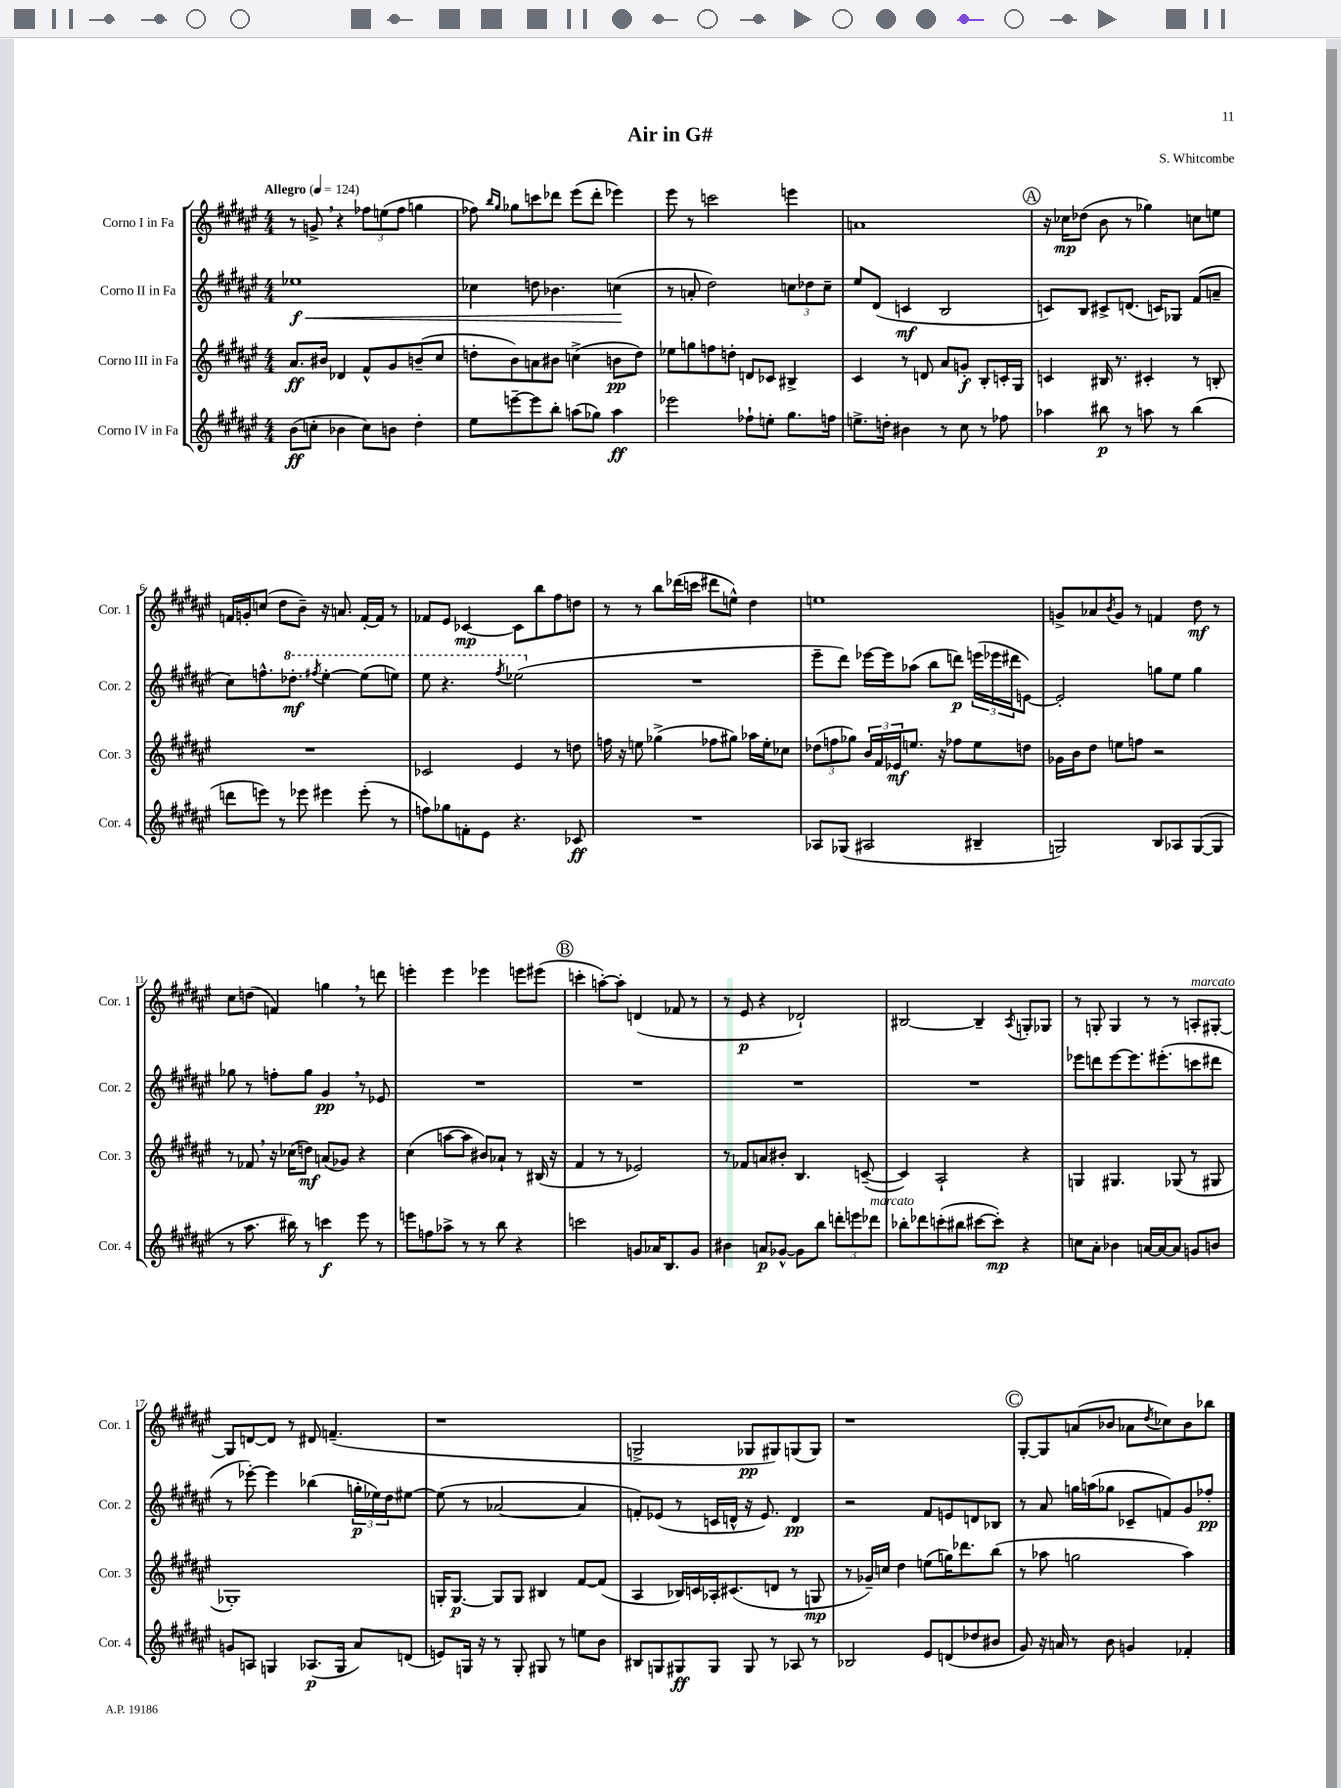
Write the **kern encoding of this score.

**kern	**kern	**kern	**kern
*staff4	*staff3	*staff2	*staff1
*clefG2	*clefG2	*clefG2	*clefG2
*k[f#c#g#d#a#e#]	*k[f#c#g#d#a#e#]	*k[f#c#g#d#a#e#]	*k[f#c#g#d#a#e#]
*M4/4	*M4/4	*M4/4	*M4/4
*MM124	*MM124	*MM124	*MM124
(8b\L	8.a#/L	1ee-	8r
8cc'\J	.	.	8g^/
.	16b#/Jk	.	.
4b-\	4d-/	.	4r
8cc\L)	8f#^^/L	.	12ff-\L
.	.	.	(12ee\
8b\J	8g#/	.	.
.	.	.	12ff-\J
4dd#'\	(8b~/	.	4gg\
.	8cc#/J	.	.
=	=	=	=
8ee#\L	8dd'\L	4cc-\	8ff-\)
.	.	.	16qqbb/LL
.	.	.	16qqgg#/JJ
[8eee~\	8b\)	.	8gg-\L
8eee\]	8a\	8dd\	8ccc\
8bb'\J	8b#\J	4.b-\	8ddd-\J
(8aa\L	(4cc^\	.	(8eee#\L
8gg-\J)	.	.	8ddd-'\J
4aa\	8b\L	(4cc\	4eee-\)
.	8dd\J)	.	.
=	=	=	=
2eee-\	8ee-\L	8r	8eee#\
.	8gg\	8a'/	8r
.	8ff\	2dd#\)	2ccc\
.	8dd'\J	.	.
8ff-`\L	8d/L	.	.
8ee'\J	8c-/J	.	.
8.gg#\L	4B#^/	12cc\L	4eee\
.	.	12dd-\	.
.	.	12cc~\J	.
16ff\Jk	.	.	.
=	=	=	=
8.ee^\L	4c#/	8ee#/L	1a
.	.	(8d#/J	.
16dd'\Jk	.	.	.
4b#\	8r	4c/	.
.	8d/	.	.
8r	8a#/L	2B/	.
8cc#\	8g'/J	.	.
8r	8B'/L	.	.
8ff-\	16c'/L	.	.
.	16G#/JJ	.	.
=	=	=	=
4aa-\	4c/	8c/L)	16r
.	.	.	16cc-\LK
.	.	8B/J	(8dd-\J
8bb#\	16B#/	8c#^/L	8b\
.	8.r	.	.
8r	.	(8.d/J	8r
8aa\	4c#'/	.	4gg-\)
.	.	16c/LK)	.
8r	.	8G-/J	.
(4bb#\	8r	(8f#/L	8cc\L
.	8B'/	8a~/J	8ee\J
=	=	=	=
8ddd\L	1r	8cc#\L)	16f/LL
.	.	.	16g'/J
8eee\J)	.	8.ff^^\	(8cc/J
8r	.	.	8dd#\L
.	.	8.ddd-'\J	.
8eee-\	.	.	8b~\J)
.	.	8qfff#/	.
4eee#\	.	[4eee#'\	16r
.	.	.	8.a/
(8eee#'\	.	(8eee#\]L	[16f'/LL
.	.	.	16f/]JJ
8r	.	8eee\J)	8r
=	=	=	=
8ff\L)	2c-/	8eee#\	8f-/L
8gg-\	.	4.r	8e#/J
8f'\	.	.	[4c-/
8e#\J	.	.	.
.	.	8qfff#/	.
4.r	4e#/	(2eee-\	8c-\]L
.	.	.	8bb\
.	8r	.	8ff#\
8c-/	8dd\	.	8dd\J
=	=	=	=
1r	16ff\	1r	8r
.	16r	.	.
.	8ee\	.	8r
.	(4gg-^\	.	8bb\L
.	.	.	(16ddd-\L
.	.	.	16ccc\JJ
.	8ff-\L	.	8ddd#\L
.	8gg#\J)	.	8ee^^\J)
.	16aa-\LL	.	4dd#\
.	16ee'\J	.	.
.	8cc-\J	.	.
=	=	=	=
8A-/L	(12dd-\L	8eee#~\L	1ee
.	12ff\	.	.
(8G-/J	.	8ddd#\J)	.
.	12gg-\J)	.	.
2A#/	24b/LL	[16eee-\LL	.
.	24f#/	.	.
.	.	16eee-\]J	.
.	24e-/J	.	.
.	8.ee/J	(8aa-\J	.
.	.	8bb\L	.
.	16r	.	.
.	8ff-\L	8ddd\J)	.
4B#~/	8ee\	(24eee\LL	.
.	.	24eee-\	.
.	.	24ddd#\J	.
.	8dd\J	[8e\J)	.
=	=	=	=
2G/)	16g-\LL	2e'/]	8g^/L
.	16b\J	.	.
.	8dd#\J	.	8a-/
.	.	.	8qb/
.	8ee\L	.	8g/J
.	8ff\J	.	8r
8B/L	2r	8gg\L	4f/
8A-/	.	8ee#\J	.
([8G/	.	4gg\	8dd#\
8G/]J	.	.	8r
=	=	=	=
8r	8r	8gg-\	8cc#\L
8.aa#\	8f-/	8r	(8dd\J
.	16r	8ff'\L	4f/)
16bb#\)	(16cc-\LK	.	.
8r	8dd\J)	8gg-\J	.
4ccc\	(8a/L	4g#/	4gg\
.	8g-/J)	.	.
8eee#\	4r	8r	8r
8r	.	8e-/	8ddd\
=	=	=	=
8eee\L	(4cc#\	1r	4eee'\
8ff\	.	.	.
8aa-^\J	[8aa\L	.	4eee\
8r	8aa\]J	.	.
8r	8b#/L)	.	4eee-\
8bb\	8a-`/J	.	.
4r	8r	.	8eee\L
.	(16B#/	.	(8eee#\J
.	16r	.	.
=	=	=	=
2ccc\	4f#/	1r	4ccc'\
.	8r	.	[8aa'\L)
.	8r	.	8aa'\]J
8g/L	2e-/)	.	(4d/
16a-/K	.	.	.
8.B/	.	.	.
.	.	.	8f-/
8g/J	.	.	8r
=	=	=	=
4b#\	8r	1r	8r
.	8f-/L	.	8e#/
8a/L	8a/	.	4r
[8g-^^/J	8b#'/J	.	.
8g-\]L	4.B/	.	2d-`/)
8bb\J	.	.	.
12ddd'\L	.	.	.
12eee\	.	.	.
.	([8c~/	.	.
12ddd-\J	.	.	.
=	=	=	=
8bb-'\L	4c/])	1r	[2B#/
8ddd-\	.	.	.
(8ccc'\	2A#`/	.	.
8bb#\J	.	.	.
[8ccc#\L	.	.	4B#~/]
8ccc#'\]J)	.	.	.
.	.	.	8qA#/
4r	4r	.	8G'/L
.	.	.	8G-/J
=	=	=	=
8cc\L	4G/	8eee-\L	8r
8a#'\J	.	8ddd\	8G'/
4b-\	4.G#/	[8eee-\	4G/
.	.	8.eee-\]	.
[16a/LL	.	.	8r
16a/_J	.	(8.eee#'\	.
8a/]J	(8G-/	.	8r
8g/L	8r	8ccc\	8A'/L
8b/J	8G#/	8ddd#\J	[8G#'/J
=	=	=	=
8g/L	1G-')	8r	8G#/]L
8A/J	.	[8eee-'\)	[8d/
4G/	.	4eee-\]	8d/]J
.	.	.	8r
(8.A-/L	.	(4bb-\	8d#/
.	.	.	(4.f~/
16G/Jk	.	.	.
8a#/L)	.	24gg'\LL	.
.	.	24ee-\)	.
.	.	24dd#\J	.
(8d/J	.	[8ee#\J	.
=	=	=	=
8e/L)	16G'/LK	(8ee#\]	1r
.	[8.G/J	.	.
16G/Jk	.	8r	.
16r	.	.	.
8r	8G/]L	[2a-/	.
8G'/	8G/J	.	.
8G#/	4B#/	.	.
8r	.	.	.
8ee\L	[8f#/L	4a-/]	.
8b\J	(8f#/]J	.	.
=	=	=	=
8B#/L	4A#/	8f'/L)	2G^/
8G/	.	(8e-/J	.
8G#/	16B-/LL)	8r	.
.	16c/	.	.
8G#/J	16A-'/J	16c/LL	.
.	(8.c#/	16d^^/JJ	.
8G#/	.	16r	8G-/L
.	.	8.e-/)	.
8r	8d/J	.	8G#/)
8A-/	8r	4d/	(8G/
8r	8G/	.	8G/J)
=	=	=	=
2B-/	8r	2r	1r
.	16g-~/LL)	.	.
.	16cc/JJ	.	.
.	4dd#\	.	.
8e#/L	(8ee\L	8f#/L	.
(8d/	16gg\K)	8e/	.
.	8.ddd-\	.	.
8dd-/	.	8d/	.
8b#/J	(8bb\J	8B-/J	.
=	=	=	=
8g#/)	8r	8r	[8G#'/L
16r	8aa-\	8a#/	8G#/]
16a/	.	.	.
8r	2gg\	16gg\LL	(8a/
.	.	(16aa\J	.
8b\	.	8gg-\J	8b-/J
4g/	.	8c-~/L	8a-\L
.	.	.	8qdd#/
.	.	8f/)	8cc-\)
4f-'/	4aa-\)	8g#/	8b-\
.	.	8ff-'/J	8bb-\J
==	==	==	==
*-	*-	*-	*-
